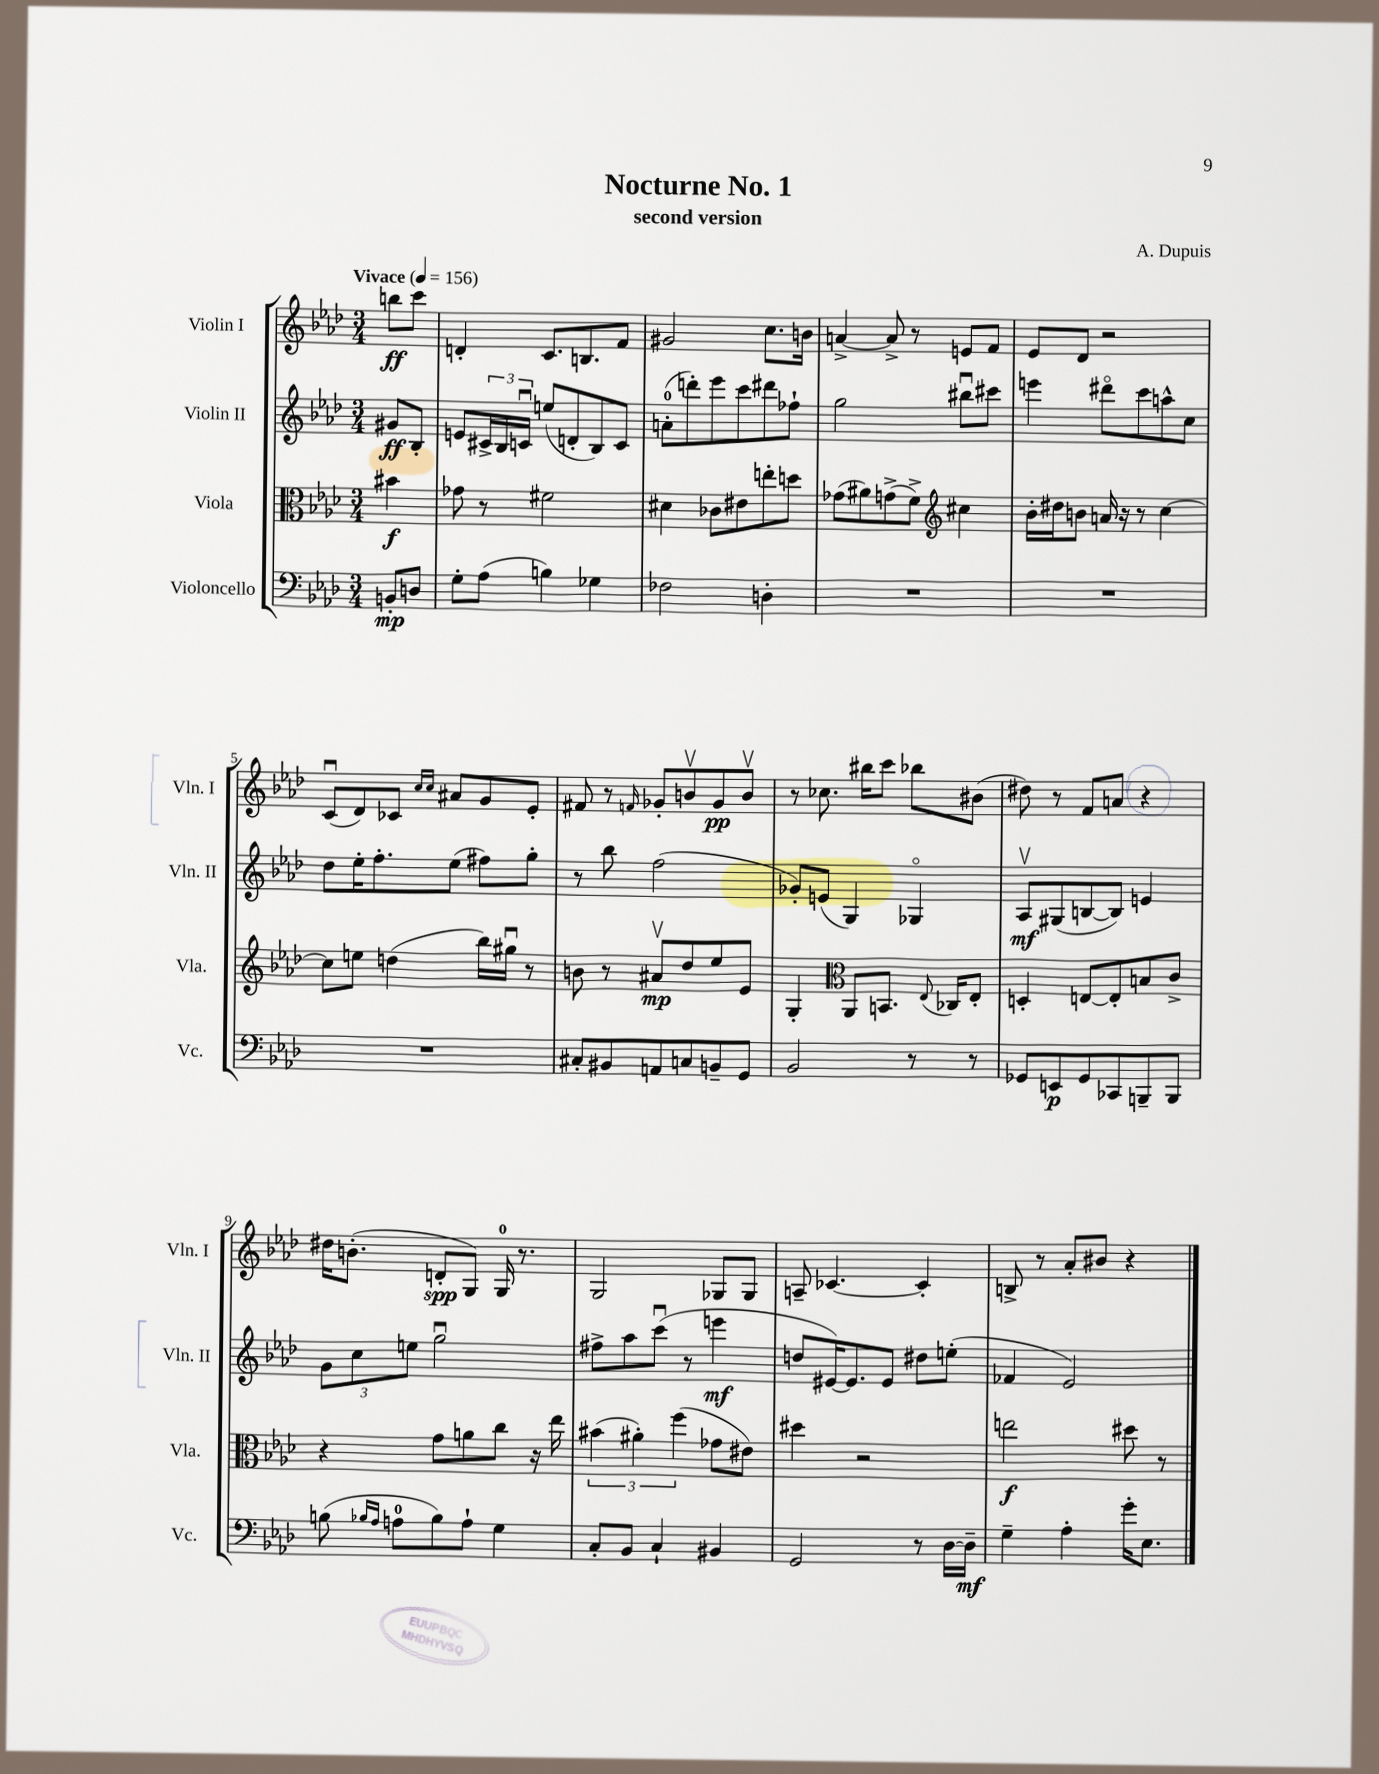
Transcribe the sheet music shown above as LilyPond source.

\header { title = "Nocturne No. 1" composer = "A. Dupuis" subtitle = "second version" }
<<
\new StaffGroup <<
\new Staff = "s0" \with { instrumentName = "Violin I" shortInstrumentName = "Vln. I" } {
    \clef treble \key aes \major \numericTimeSignature \time 3/4 \partial 4 \tempo "Vivace" 4 = 156
    b''8\ff c'''8 |
    d'4-. c'8. b8. f'8 |
    gis'2 c''8. b'16 |
    a'4~-> a'8-> r8 e'8 f'8 |
    ees'8 des'8 r2 |
    c'8\downbow( des'8) ces'8 \grace { c''16 c''16 } ais'8 g'8 ees'8-. |
    fis'8 r8 \grace { f'16 } ges'8-. b'8\upbow ges'8\pp b'8\upbow |
    r8 ces''8. bis''16 c'''8 bes''8 bis'8( |
    dis''8) r8 f'8 a'8 r4 |
    dis''16 b'8.-.( d'8-.\spp g8) g16-0 r8. |
    g2 ges8 ges8 |
    a8-- ces'4.~ ces'4-. |
    b8-> r8 aes'8-. bis'8 r4 \bar "|." |
}
\new Staff = "s1" \with { instrumentName = "Violin II" shortInstrumentName = "Vln. II" } {
    \clef treble \key aes \major \numericTimeSignature \time 3/4 \partial 4
    gis'8\ff bes8-. |
    e'8 \tuplet 3/2 { cis'16-> bes16 c'16\downbow } e''8( d'8-. bes8) c'8 |
    a'8-0-.( d'''8-.) ees'''8 c'''8 dis'''8 fes''8-! |
    g''2 bis''8\downbow cis'''8 |
    e'''4 dis'''8\flageolet c'''8 a''8-^ c''8 |
    des''8 ees''16-. f''8.-. ees''8( fis''8) g''8-. |
    r8 bes''8 f''2( |
    ges'8-.) e'8( g4) ges4\flageolet |
    aes8\upbow\mf gis8( b8~ b8) e'4 |
    \tuplet 3/2 { g'8 c''8 e''8 } g''2\downbow |
    fis''8-> aes''8 c'''8\downbow( r8 e'''4\mf |
    d''8 eis'16~) eis'8. eis'8 dis''8 e''8-.( |
    fes'4 ees'2) \bar "|." |
}
\new Staff = "s2" \with { instrumentName = "Viola" shortInstrumentName = "Vla." } {
    \clef alto \key aes \major \numericTimeSignature \time 3/4 \partial 4
    bis'4\f |
    ges'8 r8 fis'2 |
    dis'4 ces'8 eis'8 e''8-. d''8 |
    ges'8( ais'8) g'8->( f'8->) \clef treble cis''4 |
    bes'16-. dis''16 b'8 a'16 r16 r8 c''4~ |
    c''8 e''8 d''4( bes''16) gis''16\downbow r8 |
    b'8 r8 ais'8\upbow\mp des''8 ees''8 ees'8 |
    g4-. \clef alto aes,8 b,8. \appoggiatura { ees8 } ces16 ees8-. |
    d4-. e8~ e8-. b8 c'8-> |
    r4 g'8 a'8 c''8 r16 ees''16 |
    \tuplet 3/2 { bis'4( ais'4-.) f''4( } ges'8 eis'8) |
    dis''4 r2 |
    e''2\f dis''8 r8 \bar "|." |
}
\new Staff = "s3" \with { instrumentName = "Violoncello" shortInstrumentName = "Vc." } {
    \clef bass \key aes \major \numericTimeSignature \time 3/4 \partial 4
    b,8-.\mp d8 |
    g8-. aes8( b4) ges4 |
    fes2 d4-. |
    R2. |
    R2. |
    R2. |
    cis8-. bis,8 a,8 c8 b,8-- g,8 |
    bes,2 r8 r8 |
    ges,8 e,8\p ges,8 ces,8 b,,8-- b,,8 |
    b8( \grace { bes16 aes16 } a8-0 bes8) a8-! g4 |
    c8-. bes,8 c4-! bis,4 |
    g,2 r8 des16~ des16--\mf |
    g4-- aes4-. g'16-. ees8. \bar "|." |
}
>>
>>
